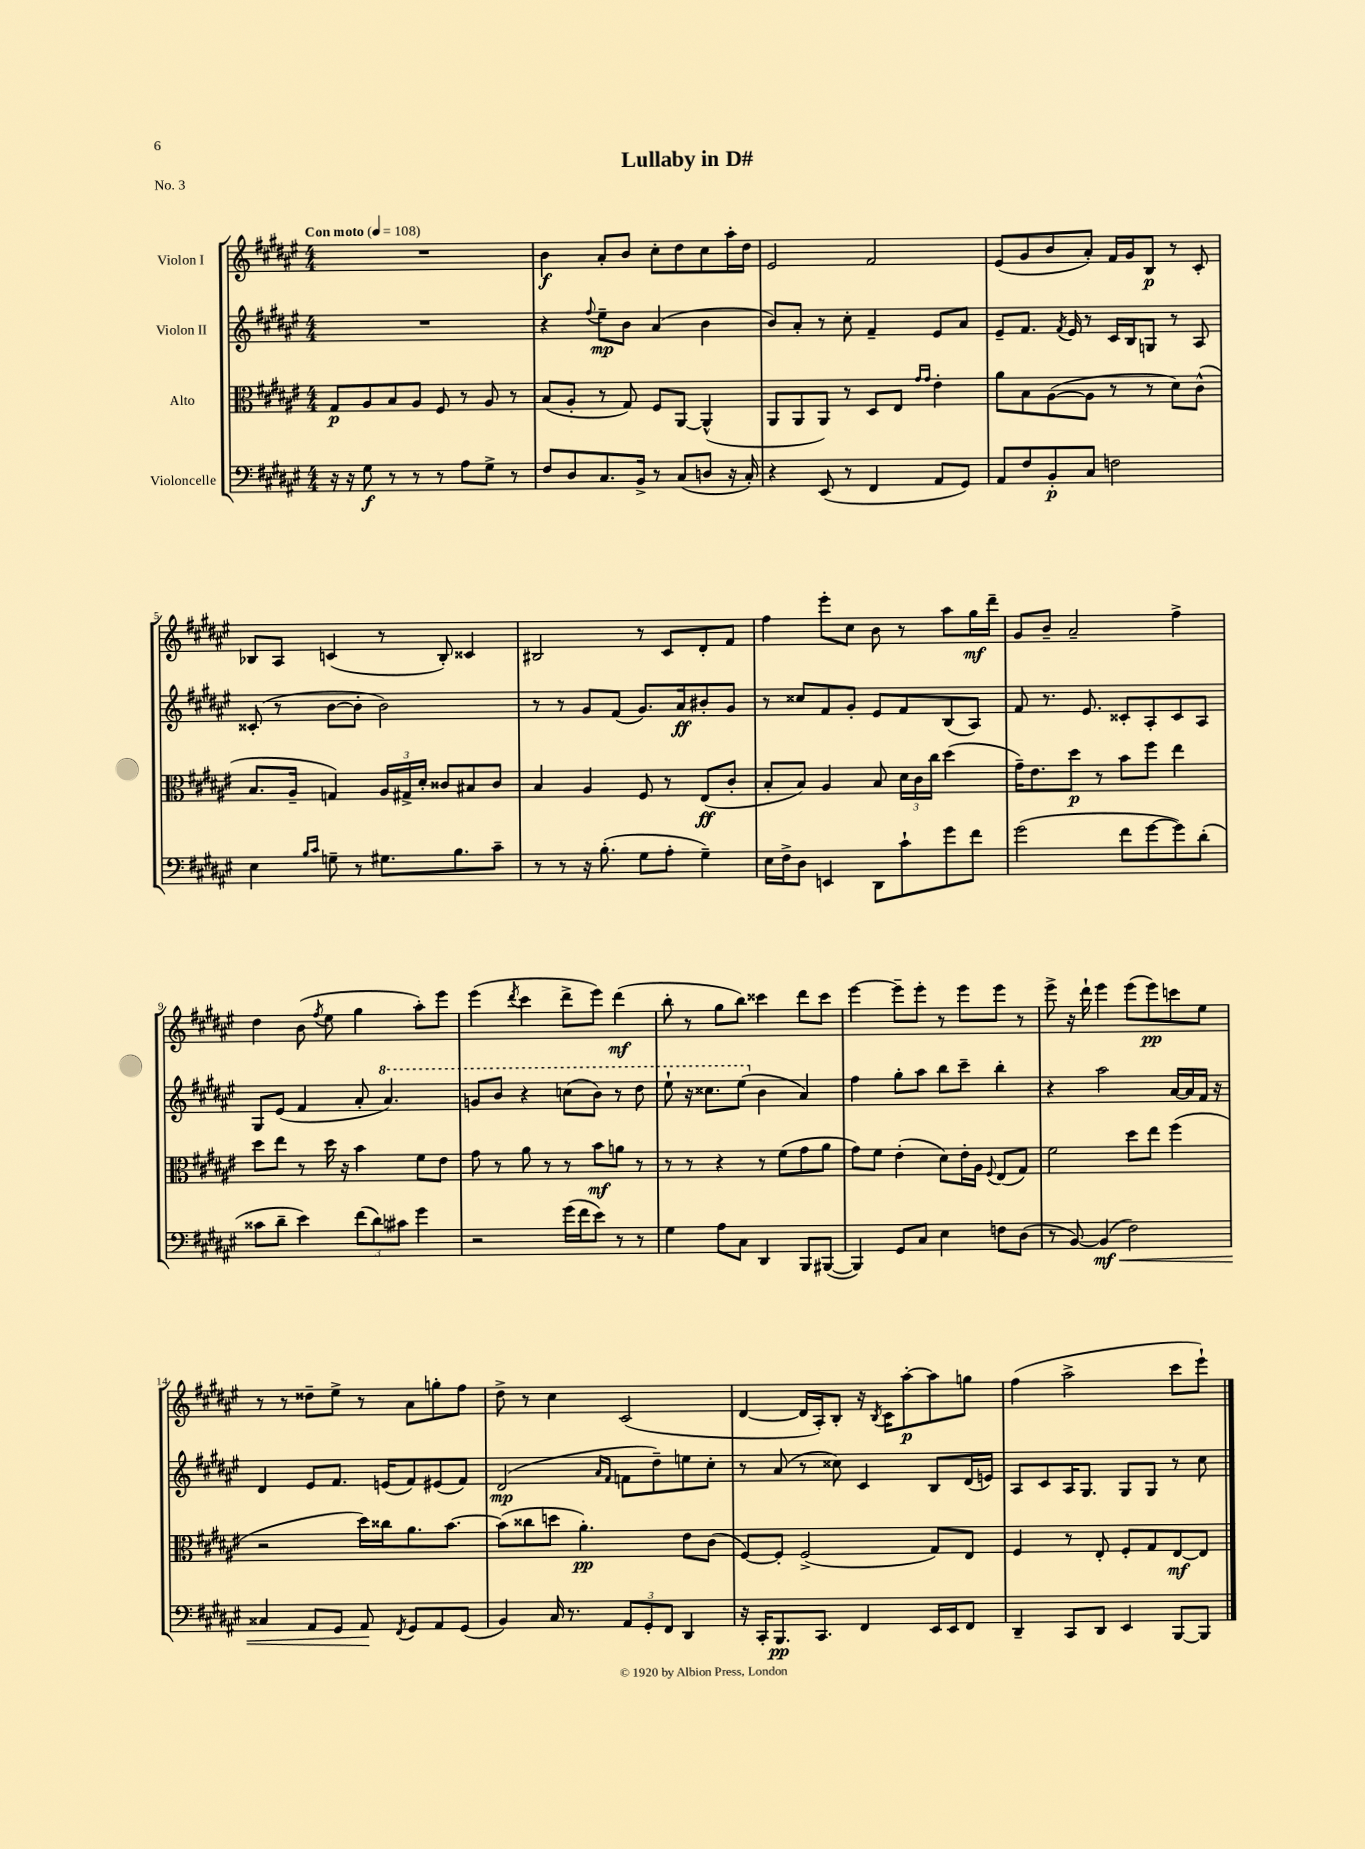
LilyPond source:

\header { title = "Lullaby in D#" piece = "No. 3" }
<<
\new StaffGroup <<
\new Staff = "s0" \with { instrumentName = "Violon I" } {
    \clef treble \key fis \major \numericTimeSignature \time 4/4 \tempo "Con moto" 4 = 108
    \autoBeamOff R1 |
    b'4\f ais'8[-. b'8] cis''8[-. dis''8 cis''8 ais''16-. dis''16] |
    eis'2 fis'2 |
    eis'8[( gis'8 b'8 ais'8]-.) fis'16[ gis'16 b8]\p r8 cis'8-. |
    bes8[ ais8] c'4( r8 bes8-.) cisis'4 |
    bis2 r8 cis'8[ dis'8-. fis'8] |
    fis''4 eis'''8[-. cis''8] b'8 r8 ais''8[ gis''16\mf dis'''16]-- |
    gis'8[ b'8]-- ais'2-- fis''4-> |
    dis''4 b'8( \acciaccatura { fis''8 } eis''8 gis''4 ais''8[-.) eis'''8] |
    eis'''4( \acciaccatura { dis'''8 } cis'''4 dis'''8[-> eis'''8]) dis'''4\mf( |
    b''8-. r8 gis''8[ b''8]) cisis'''4 dis'''8[ cisis'''8] |
    eis'''4~ eis'''8[-- eis'''8]-. r8 eis'''8[ eis'''8] r8 |
    eis'''8-> r16 dis'''16-! eis'''4 eis'''8[( eis'''8\pp) c'''8 eis''8] |
    r8 r8 disis''8[-- eis''8]-> r8 ais'8[ g''8-. fis''8] |
    dis''8-> r8 cis''4 cis'2( |
    dis'4~ dis'16[ ais16-.) b8]-. r16 \acciaccatura { b8 } cis'16[ ais''8~-.\p ais''8 g''8] |
    fis''4( ais''2-> cis'''8[ eis'''8]-!) \bar "|." |
}
\new Staff = "s1" \with { instrumentName = "Violon II" } {
    \clef treble \key fis \major \numericTimeSignature \time 4/4
    \autoBeamOff R1 |
    r4 \appoggiatura { fis''8 } eis''8[--\mp b'8] ais'4( b'4 |
    b'8[) ais'8]-. r8 cis''8-. fis'4-- eis'8[ ais'8] |
    eis'8[-- fis'8.] \acciaccatura { fis'8 } eis'16 r8 cis'16[ b16 g8] r8 ais8 |
    cisis'8-.( r8 b'8[~ b'8]-. b'2) |
    r8 r8 gis'8[ fis'8]( gis'8.[) ais'16\ff bis'8-. gis'8] |
    r8 cisis''8[ fis'8 gis'8]-. eis'8[ fis'8 b8( ais8]) |
    fis'8 r8. eis'8. cisis'8[-. ais8-. cisis'8 ais8] |
    gis8[ eis'8]( fis'4 ais'8-. \ottava #1 ais''4.) |
    g''8[ b''8] r4 c'''8[( b''8]) r8 dis'''8 |
    eis'''8-! r16 cisis'''8.[ eis'''8]( \ottava #0 b'4 ais'4) |
    fis''4 gis''8[-. ais''8] b''8[ cis'''8]-- b''4-. |
    r4 ais''2 ais'16[~ ais'16 fis'16] r16 |
    dis'4 eis'8[ fis'8.] e'16[( fis'8) eis'8( fis'8]) |
    dis'2\mp( \grace { ais'16[ fis'16] } f'8[ dis''8--) e''8 cis''8]-. |
    r8 ais'8( r8 cisis''8) cis'4 b8[ dis'16( e'16]) |
    ais8[ cis'8 ais16 gis8.] gis8[ gis8] r8 cis''8 \bar "|." |
}
\new Staff = "s2" \with { instrumentName = "Alto" } {
    \clef alto \key fis \major \numericTimeSignature \time 4/4
    \autoBeamOff gis8[\p ais8 b8 ais8] fis8 r8 ais8 r8 |
    b8[( ais8]-. r8 gis8) fis8[ ais,8]~ ais,4-^( |
    ais,8[ ais,8 ais,8]) r8 dis8[ eis8] \grace { gis'16[ gis'16] } eis'4-. |
    ais'8[ b8 ais8~( ais8] r8 r8 dis'8[) cis'8]-^( |
    b8.[ ais16]-- g4) \tuplet 3/2 { ais16[ gis16-> dis'16]-. } cisis'8[ bis8 cisis'8] |
    b4 ais4 fis8 r8 eis8[\ff( cis'8]-. |
    b8[-. b8]) ais4 b8 \tuplet 3/2 { dis'16[ cis'16 cis''16] } dis''4( |
    gis'16[--) eis'8. dis''8]\p r8 b'8[ fis''8] eis''4 |
    dis''8[ eis''8] r8 dis''16 r16 b'4 fis'8[ eis'8] |
    gis'8 r8 ais'8 r8 r8 b'8[\mf a'8] r8 |
    r8 r8 r4 r8 fis'8[( gis'8 ais'8] |
    gis'8[) fis'8] eis'4-.( dis'8[) eis'16-. ais16] \appoggiatura { fis8 } eis8[( gis8]) |
    fis'2 dis''8[ eis''8] fis''4( |
    r2 dis''16[) cisis''16 ais'8. b'8.]~ |
    b'8[( cisis''8 d''8] ais'4.-.\pp) eis'8[ cis'8]( |
    fis8[~) fis8]-. fis2->( gis8[) eis8] |
    fis4 r8 eis8-. fis8[-. gis8 eis8~\mf eis8] \bar "|." |
}
\new Staff = "s3" \with { instrumentName = "Violoncelle" } {
    \clef bass \key fis \major \numericTimeSignature \time 4/4
    \autoBeamOff r16 r16 gis8\f r8 r8 r8 ais8[ gis8]-> r8 |
    fis8[ dis8 cis8. b,16]-> r8 cis8[( d8] r16 cis16-.) |
    r4 eis,8( r8 fis,4 ais,8[ gis,8]) |
    ais,8[ fis8 b,8-.\p cis8] f2 |
    eis4 \grace { b16[ cis'16] } g8-- r8 gis8.[ b8. cis'8]-- |
    r8 r8 r16 b8.-.( gis8[ ais8]-. gis4--) |
    eis16[ fis16-> dis8] e,4 dis,8[ cis'8-! gis'8 fis'8] |
    gis'2( fis'8[ gis'8~ gis'8) dis'8]-.( |
    cisis'8[ dis'8]-- eis'4) \tuplet 3/2 { fis'8[( dis'8) cis'8] } gis'4 |
    r2 gis'16[( fis'16 eis'8]) r8 r8 |
    gis4 ais8[ cis8] dis,4 b,,8[ bis,,8]~( |
    bis,,4) gis,8[ cis8] eis4 f8[ dis8]( |
    r8 b,8~) b,4\mf\<( fis2) |
    cisis4 ais,8[ gis,8] ais,8\! \acciaccatura { fis,8 } gis,8[ ais,8 gis,8]( |
    b,4) cis16 r8. \tuplet 3/2 { ais,8[ gis,8-. fis,8] } dis,4 |
    r16 cis,16[-. b,,8.\pp cis,8.] fis,4 eis,16[ eis,16 fis,8] |
    dis,4-- cis,8[ dis,8] eis,4 b,,8[~ b,,8] \bar "|." |
}
>>
>>
